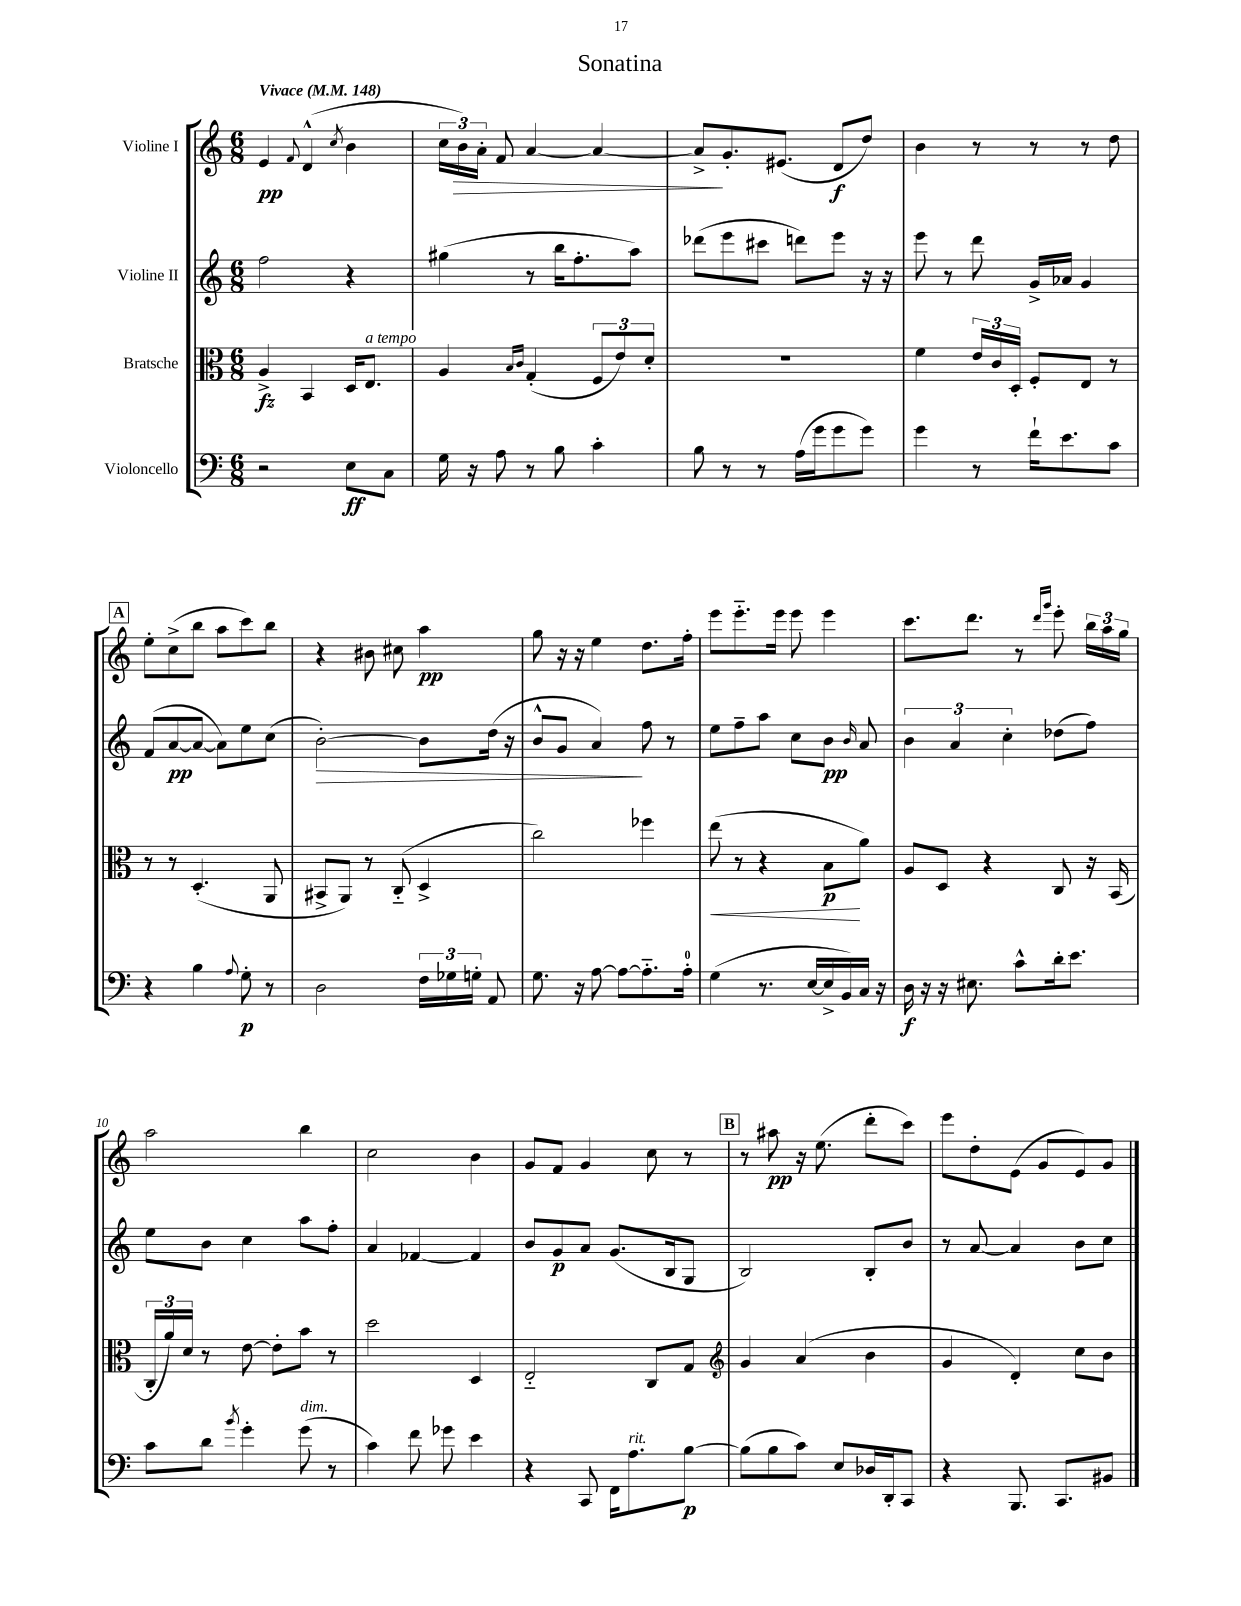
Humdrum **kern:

**kern	**dynam	**kern	**dynam	**kern	**dynam	**kern	**dynam
*part4	*part4	*part3	*part3	*part2	*part2	*part1	*part1
*staff4	*staff4	*staff3	*staff3	*staff2	*staff2	*staff1	*staff1
*I"Violoncello	*	*I"Bratsche	*	*I"Violine II	*	*I"Violine I	*
*clefF4	*	*clefC3	*	*clefG2	*	*clefG2	*
*k[]	*	*k[]	*	*k[]	*	*k[]	*
*M6/8	*	*M6/8	*	*M6/8	*	*M6/8	*
*MM148	*	*MM148	*	*MM148	*	*MM148	*
=1	=1	=1	=1	=1	=1	=1	=1
!	!	!	!	!	!	!LO:TX:a:B:t=Vivace	!
2r	.	4A^/	fz	2ff\	.	4e/	pp
.	.	.	.	.	.	8qqf/	.
.	.	4BB/	.	.	.	(4d^^/	.
.	.	.	.	.	.	8qcc/	.
8E\L	ff	16D/KL	.	4r	.	4b\	.
!	!	!LO:TX:a:i:t=a tempo	!	!	!	!	!
.	.	8.E/J	.	.	.	.	.
8C\J	.	.	.	.	.	.	.
=2	=2	=2	=2	=2	=2	=2	=2
16G\	.	4A/	.	(4gg#X\	.	24cc\LL	.
!	!	!	!	!	!	!	!LO:HP:b
.	.	.	.	.	.	24b\)	>
16r	.	.	.	.	.	.	.
.	.	.	.	.	.	24a'\JJ	.
8A\	.	.	.	.	.	8f/	.
.	.	16qqB/LL	.	.	.	.	.
.	.	16qqc/JJ	.	.	.	.	.
8r	.	(4G'/	.	8r	.	[4a/	.
8B\	.	.	.	16bb\KL	.	.	.
.	.	.	.	8.ff'\	.	.	.
4c'\	.	12F/L	.	.	.	4a/_	.
.	.	12e/)	.	.	.	.	.
.	.	.	.	8aa\J)	.	.	.
.	.	12d'/J	.	.	.	.	.
=3	=3	=3	=3	=3	=3	=3	=3
8B\	.	2.r	.	(8ddd-X\L	.	8a^/L]	.
8r	.	.	.	8eee\	.	8.g'/	]
8r	.	.	.	8ccc#X\J	.	.	.
.	.	.	.	.	.	(8.e#X/J	.
(16A\LL	.	.	.	8dddn\L)	.	.	.
16g\J	.	.	.	.	.	.	.
8g\	.	.	.	8eee\J	.	8d/L	f
8g\J)	.	.	.	16r	.	8dd/J)	.
.	.	.	.	16r	.	.	.
=4	=4	=4	=4	=4	=4	=4	=4
4g\	.	4f\	.	8eee\	.	4b\	.
.	.	.	.	8r	.	.	.
8r	.	24e/LL	.	8ddd\	.	8r	.
.	.	24c/	.	.	.	.	.
.	.	24D'/JJ	.	.	.	.	.
16f`\KL	.	8F'/L	.	16g^/LL	.	8r	.
8.e\	.	.	.	16a-X/JJ	.	.	.
.	.	8E/J	.	4g/	.	8r	.
8c\J	.	8r	.	.	.	8dd\	.
!!LO:LB:g=z
!!LO:REH:place=s1:t=A
=5	=5	=5	=5	=5	=5	=5	=5
4r	.	8r	.	(8f/L	.	8ee'\L	.
.	.	8r	.	[8a/	pp	(8cc^\	.
4B\	.	(4.D'/	.	8a/J_	.	8bb\J	.
.	.	.	.	8a\L])	.	8aa\L	.
8qqA/	.	.	.	.	.	.	.
8G'\	p	.	.	8ee\	.	8ccc\)	.
8r	.	8AA/	.	(8cc\J	.	8bb\J	.
=6	=6	=6	=6	=6	=6	=6	=6
!	!	!	!	!	!LO:HP:b	!	!
2D\	.	8BB#X^/L	.	[2b'\)	>	4r	.
.	.	8AA/J)	.	.	.	.	.
.	.	8r	.	.	.	8b#X\	.
.	.	(8C/	.	.	.	8cc#X\	.
24F\LL	.	4D^/	.	8b\L]	.	4aa\	pp
24G-X\	.	.	.	.	.	.	.
24Gn'\JJ	.	.	.	.	.	.	.
8AA/	.	.	.	(16dd\Jk	.	.	.
.	.	.	.	16r	.	.	.
=7	=7	=7	=7	=7	=7	=7	=7
8.G\	.	2cc\)	.	8b^^/L	.	8gg\	.
.	.	.	.	8g/J	.	16r	.
16r	.	.	.	.	.	16r	.
[8A\	.	.	.	4a/)	.	4ee\	.
8A\L_	.	.	.	.	.	.	.
8.A\]	.	4ff-X\	.	8ff\	]	8.dd\L	.
.	.	.	.	8r	.	.	.
16A'\Jk	.	.	.	.	.	16ff'\Jk	.
=8	=8	=8	=8	=8	=8	=8	=8
!	!	!	!LO:HP:b	!	!	!	!
(4G\	.	(8ee\	<	8ee\L	.	8eee\L	.
.	.	8r	.	8ff~\	.	8.eee\	.
8.r	.	4r	.	8aa\J	.	.	.
.	.	.	.	.	.	16eee\Jk	.
.	.	.	.	8cc\L	.	8eee\	.
[16E/LL	.	.	.	.	.	.	.
16E^/]	.	8B\L	p	8b\J	pp	4eee\	.
16BB/)	.	.	.	.	.	.	.
.	.	.	.	16qqb/	.	.	.
16C/JJ	.	8a\J)	[	8a/	.	.	.
16r	.	.	.	.	.	.	.
=9	=9	=9	=9	=9	=9	=9	=9
16D\	f	8A/L	.	6b\	.	8.ccc\L	.
16r	.	.	.	.	.	.	.
16r	.	8D/J	.	.	.	.	.
.	.	.	.	6a/	.	.	.
8.E#X\	.	.	.	.	.	8.ddd\J	.
.	.	4r	.	.	.	.	.
.	.	.	.	6cc'\	.	.	.
8c^^\L	.	.	.	.	.	8r	.
.	.	.	.	.	.	16qqddd/LL	.
.	.	.	.	.	.	16qqggg/JJ	.
16d'\k	.	8C/	.	(8dd-X\L	.	8eee'\	.
8.e\J	.	.	.	.	.	.	.
.	.	16r	.	8ff\J)	.	24bb\LL	.
.	.	.	.	.	.	24aa\	.
.	.	(16BB/	.	.	.	.	.
.	.	.	.	.	.	24gg\JJ	.
!!LO:LB:g=z
=10	=10	=10	=10	=10	=10	=10	=10
8c\L	.	24C'/LL	.	8ee\L	.	2aa\	.
.	.	24a/)	.	.	.	.	.
.	.	24d/JJ	.	.	.	.	.
8d\J	.	8r	.	8b\J	.	.	.
8qb/	.	.	.	.	.	.	.
4g'\	.	[8e\	.	4cc\	.	.	.
.	.	8e'\L]	.	.	.	.	.
!LO:TX:a:i:t=dim.	!	!	!	!	!	!	!
(8g\	.	8b\J	.	8aa\L	.	4bb\	.
8r	.	8r	.	8ff'\J	.	.	.
=11	=11	=11	=11	=11	=11	=11	=11
4c\)	.	2dd\	.	4a/	.	2cc\	.
8f\	.	.	.	[4f-X/	.	.	.
8g-X\	.	.	.	.	.	.	.
4e\	.	4D/	.	4f-/]	.	4b\	.
=12	=12	=12	=12	=12	=12	=12	=12
4r	.	2E/	.	8b/L	.	8g/L	.
.	.	.	.	8g/	p	8f/J	.
8CC/	.	.	.	8a/J	.	4g/	.
16FF\KL	.	.	.	(8.g/L	.	.	.
!LO:TX:a:i:t=rit.	!	!	!	!	!	!	!
8.A\	.	.	.	.	.	.	.
.	.	8C/L	.	.	.	8cc\	.
.	.	.	.	16B/k	.	.	.
[8B\J	p	8G/J	.	8G/J	.	8r	.
!!LO:REH:place=s1:t=B
=13	=13	=13	=13	=13	=13	=13	=13
*	*	*clefG2	*	*	*	*	*
(8B\L]	.	4g/	.	2B/)	.	8r	.
8B\	.	.	.	.	.	8aa#X\	pp
8c\J)	.	(4a/	.	.	.	16r	.
.	.	.	.	.	.	(8.ee\	.
8E/L	.	.	.	.	.	.	.
16D-X/L	.	4b\	.	8B'/L	.	8ddd'\L	.
16DD'/J	.	.	.	.	.	.	.
8CC/J	.	.	.	8b/J	.	8ccc\J)	.
=14	=14	=14	=14	=14	=14	=14	=14
4r	.	4g/	.	8r	.	8eee\L	.
.	.	.	.	[8a/	.	8dd'\	.
8.BBB/	.	4d'/)	.	4a/]	.	(8e\J	.
.	.	.	.	.	.	8g/L	.
8.CC/L	.	.	.	.	.	.	.
.	.	8cc\L	.	8b\L	.	8e/)	.
8BB#X/J	.	8b\J	.	8cc\J	.	8g/J	.
==	==	==	==	==	==	==	==
*-	*-	*-	*-	*-	*-	*-	*-
